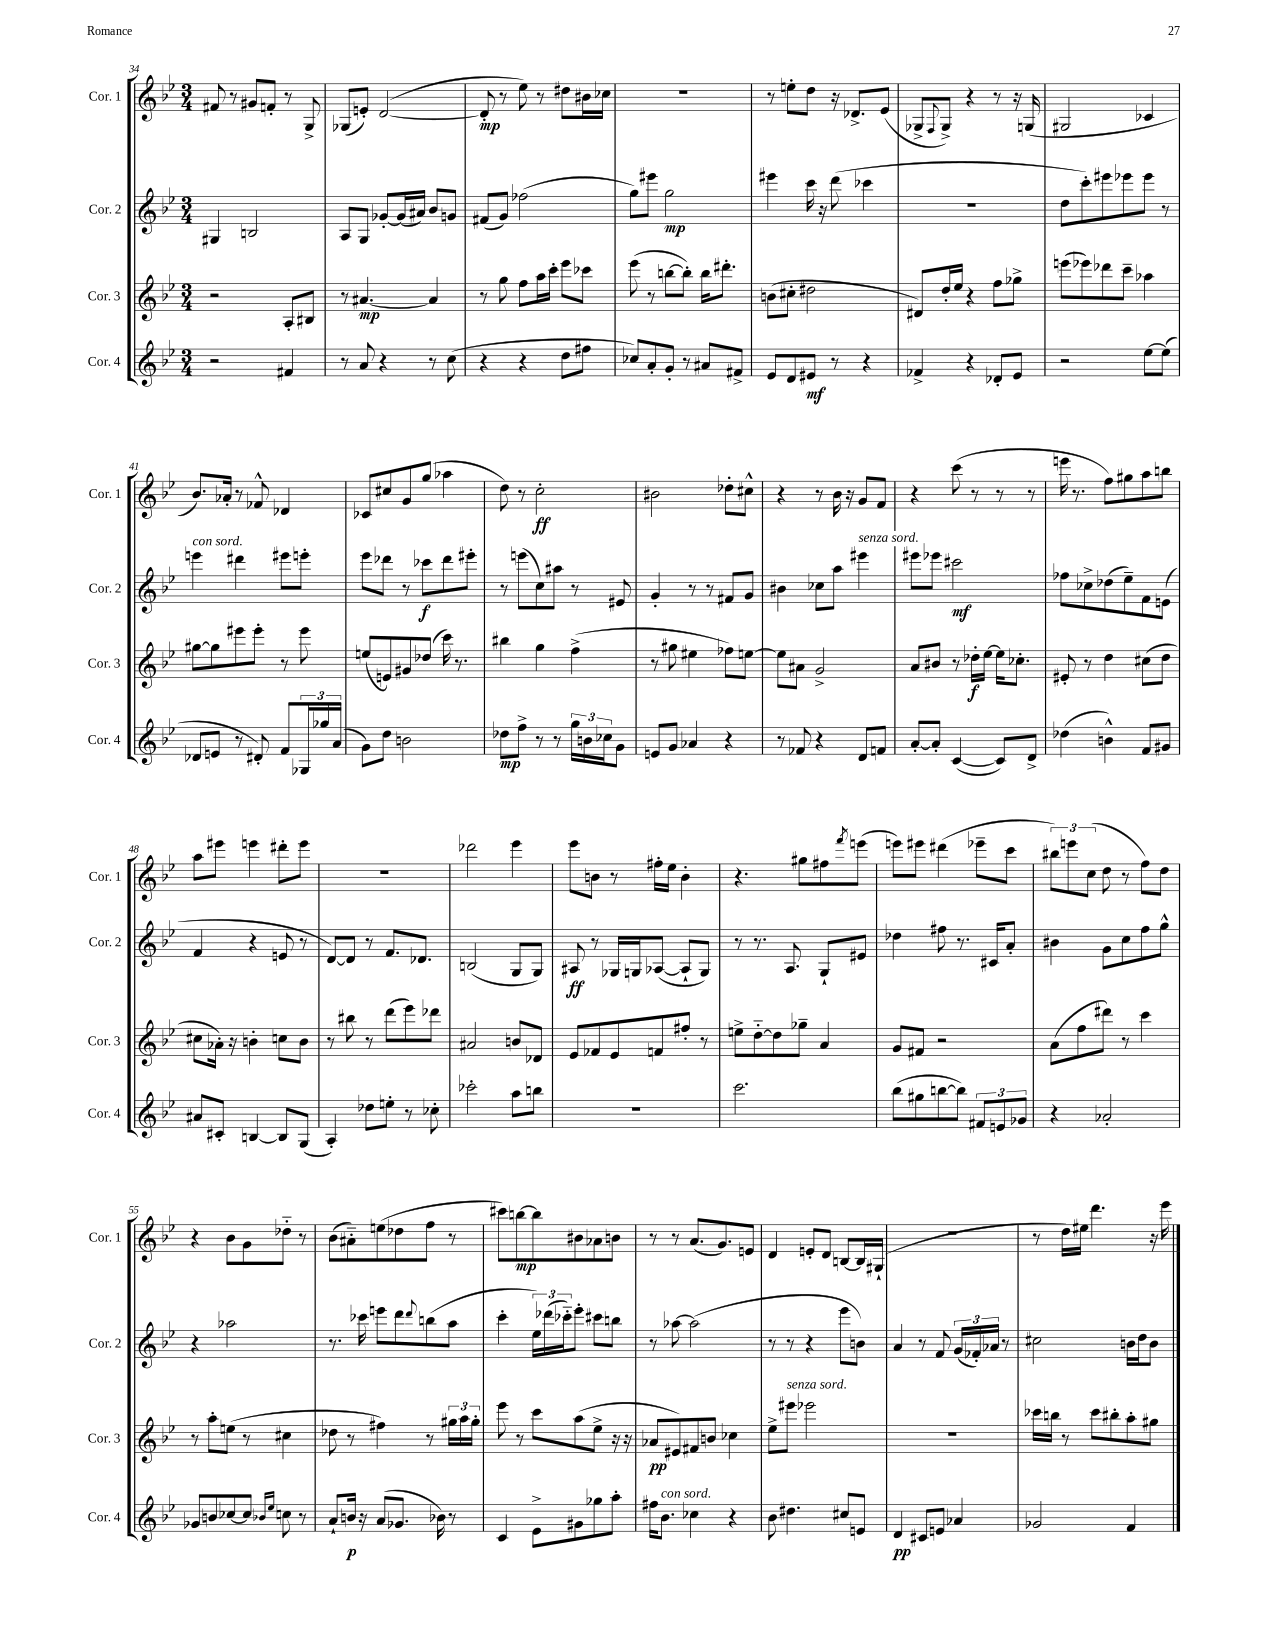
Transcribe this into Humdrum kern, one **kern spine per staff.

**kern	**dynam	**kern	**dynam	**kern	**dynam	**kern	**dynam
*part4	*part4	*part3	*part3	*part2	*part2	*part1	*part1
*staff4	*staff4	*staff3	*staff3	*staff2	*staff2	*staff1	*staff1
*I"Cor. 4	*	*I"Cor. 3	*	*I"Cor. 2	*	*I"Cor. 1	*
*I'Cor. 4	*	*I'Cor. 3	*	*I'Cor. 2	*	*I'Cor. 1	*
*clefG2	*	*clefG2	*	*clefG2	*	*clefG2	*
*k[b-e-]	*	*k[b-e-]	*	*k[b-e-]	*	*k[b-e-]	*
*M3/4	*	*M3/4	*	*M3/4	*	*M3/4	*
=34	=34	=34	=34	=34	=34	=34	=34
2r	.	2r	.	4G#X/	.	8f#X/	.
.	.	.	.	.	.	8r	.
.	.	.	.	2Bn/	.	8g#X/L	.
.	.	.	.	.	.	8fn'/J	.
4f#X/	.	8A'/L	.	.	.	8r	.
.	.	8B#X/J	.	.	.	8G^/	.
=35	=35	=35	=35	=35	=35	=35	=35
8r	.	8r	.	8A/L	.	(8G-X/L	.
8a/	.	[4.a#X/	mp	8G/J	.	8en'/J)	.
4r	.	.	.	[8g-X'/L	.	([2d/	.
.	.	.	.	(16g-/L]	.	.	.
.	.	.	.	16a#X/JJ)	.	.	.
8r	.	4a#/]	.	8b-/L	.	.	.
(8cc\	.	.	.	8gn/J	.	.	.
=36	=36	=36	=36	=36	=36	=36	=36
4r	.	8r	.	(8f#X/L	.	8d'/]	mp
.	.	8gg\	.	8g/J)	.	8r	.
4r	.	8ff\L	.	(2ff-X\	.	8ee-\)	.
.	.	16aa\L	.	.	.	8r	.
.	.	16ccc'\JJ	.	.	.	.	.
8dd\L	.	8eee-\L	.	.	.	8dd#X\L	.
8ff#X\J	.	8ccc-X\J	.	.	.	16b#X\L	.
.	.	.	.	.	.	16cc-X\JJ	.
=37	=37	=37	=37	=37	=37	=37	=37
8cc-X/L)	.	(8eee-\	.	8gg\L)	.	2.r	.
8a'/	.	8r	.	8eee#X\J	.	.	.
8g'/J	.	[8bbn\L	.	2gg\	mp	.	.
8r	.	8bb'\J])	.	.	.	.	.
8a#X/L	.	16bb\KL	.	.	.	.	.
.	.	8.ddd#X'\J	.	.	.	.	.
8f#X^/J	.	.	.	.	.	.	.
=38	=38	=38	=38	=38	=38	=38	=38
8e-/L	.	(8bn\L	.	4eee#X\	.	8r	.
8d/	.	8cc#X'\J	.	.	.	8een'\L	.
8e#X/J	mf	2dd#X\	.	16ccc\	.	8dd\J	.
.	.	.	.	16r	.	.	.
8r	.	.	.	(8ddd\	.	16r	.
.	.	.	.	.	.	8.d-X^/L	.
4r	.	.	.	4ccc-X\	.	.	.
.	.	.	.	.	.	(8e-/J	.
=39	=39	=39	=39	=39	=39	=39	=39
4f-X^/	.	8d#X/L)	.	2.r	.	8G-X^/L	.
.	.	.	.	.	.	8qqF/	.
.	.	16dd'/L	.	.	.	8G-^/J)	.
.	.	16ee-/JJ	.	.	.	.	.
4r	.	4r	.	.	.	4r	.
8d-X'/L	.	8ff\L	.	.	.	8r	.
8e-/J	.	8gg-X^\J	.	.	.	16r	.
.	.	.	.	.	.	(16Gn/	.
=40	=40	=40	=40	=40	=40	=40	=40
2r	.	(8eeen\L	.	8dd\L	.	2G#X/	.
.	.	8eee-X\)	.	8ccc'\)	.	.	.
.	.	8ddd-X\	.	8eee#X\	.	.	.
.	.	8ccc~\J	.	8eee-X\	.	.	.
[8ee-\L	.	4aa-X\	.	8eee-\J	.	4c-X/	.
(8ee-\J]	.	.	.	8r	.	.	.
!!LO:LB:g=z
=41	=41	=41	=41	=41	=41	=41	=41
!	!	!	!	!LO:TX:a:i:t=con sord.	!	!	!
8d-X/L	.	[8gg#X\L	.	4eeen\	.	8.b-/L)	.
8en/J	.	8gg#\]	.	.	.	.	.
.	.	.	.	.	.	16a-X'/Jk	.
8r	.	8eee#X\	.	4ddd#X\	.	8r	.
8d#X'/)	.	8eee#'\J	.	.	.	8f-X^^/	.
8f/L	.	8r	.	8eee#X\L	.	4d-X/	.
24G-X/L	.	8eee#\	.	8eeen'\J	.	.	.
24gg-X/	.	.	.	.	.	.	.
(24a/JJ	.	.	.	.	.	.	.
=42	=42	=42	=42	=42	=42	=42	=42
8g\L)	.	(8een/L	.	8eee-\L	.	8c-X/L	.
8dd\J	.	8en/)	.	8ddd-X\J	.	8cc#X/	.
2bn\	.	8g#X/	.	8r	.	8g/	.
.	.	(8dd-X/J	.	8ccc-X\L	f	(8gg/J	.
.	.	16ccc\)	.	8ddd-\	.	4aa-X\	.
.	.	8.r	.	.	.	.	.
.	.	.	.	8eee#X'\J	.	.	.
=43	=43	=43	=43	=43	=43	=43	=43
8dd-X\L	mp	4bb#X\	.	8r	.	8dd\)	.
8ff^\J	.	.	.	(8eeen\L	.	8r	.
8r	.	4gg\	.	8cc\)	.	2cc'\	ff
8r	.	.	.	8aa#X\J	.	.	.
24gg\LL	.	(4ff^\	.	8r	.	.	.
24bn\	.	.	.	.	.	.	.
24cc-X\J	.	.	.	.	.	.	.
8g\J	.	.	.	8e#X/	.	.	.
=44	=44	=44	=44	=44	=44	=44	=44
8en/L	.	8r	.	4g'/	.	2b#X\	.
8g/J	.	8gg#X\	.	.	.	.	.
4a-X/	.	4ee#X\	.	8r	.	.	.
.	.	.	.	8r	.	.	.
4r	.	8ff-X\L)	.	8f#X/L	.	8dd-X'\L	.
.	.	[8een\J	.	8g/J	.	8cc#X^^\J	.
=45	=45	=45	=45	=45	=45	=45	=45
8r	.	8ee\L]	.	4b#X\	.	4r	.
8f-X/	.	8a#X\J	.	.	.	.	.
4r	.	2g^/	.	8cc-X\L	.	8r	.
.	.	.	.	8aa\J	.	16b-\	.
.	.	.	.	.	.	16r	.
!	!	!	!	!LO:TX:a:i:t=senza sord.	!	!	!
8d/L	.	.	.	4eee#X\	.	8g/L	.
8fn/J	.	.	.	.	.	8f/J	.
=46	=46	=46	=46	=46	=46	=46	=46
[8a'/L	.	8a/L	.	8eee#X\L	.	4r	.
8a'/J]	.	8b#X/J	.	8eee-X\J	.	.	.
([4c/	.	8r	.	2ccc#X\	mf	(8ccc\	.
.	.	16dd-X'\LL	f	.	.	8r	.
.	.	[16ee-\JJ	.	.	.	.	.
8c/L])	.	16ee-\KL]	.	.	.	8r	.
.	.	8.cc-X'\J	.	.	.	.	.
8d^/J	.	.	.	.	.	8r	.
=47	=47	=47	=47	=47	=47	=47	=47
(4dd-X\	.	8e#X'/	.	8ff-X\L	.	16eeen\	.
.	.	.	.	.	.	8.r	.
.	.	8r	.	8cc-X^\	.	.	.
4bn^^\)	.	4dd\	.	(8dd-X\	.	8ff\L)	.
.	.	.	.	8ee-~\)	.	8gg#X\	.
8f/L	.	(8cc#X\L	.	8f\	.	8aa\	.
8g#X/J	.	8dd\J	.	(8en\J	.	8bbn\J	.
!!LO:LB:g=z
=48	=48	=48	=48	=48	=48	=48	=48
8a#X/L	.	8cc#X\L	.	4f/	.	8aa\L	.
8c#X'/J	.	16a-X'\Jk)	.	.	.	8eee#X\J	.
.	.	16r	.	.	.	.	.
[4Bn/	.	4bn'\	.	4r	.	4eeen\	.
8B/L]	.	8ccn\L	.	8en/	.	8ddd#X'\L	.
(8G/J	.	8b\J	.	8r	.	8eee\J	.
=49	=49	=49	=49	=49	=49	=49	=49
4A'/)	.	8r	.	[8d/L)	.	2.r	.
.	.	8bb#X\	.	8d/J]	.	.	.
8dd-X\L	.	8r	.	8r	.	.	.
8een'\J	.	(8ddd\L	.	8.f/L	.	.	.
8r	.	8eee-\)	.	.	.	.	.
.	.	.	.	8.d-X/J	.	.	.
8cc-X'\	.	8ddd-X\J	.	.	.	.	.
=50	=50	=50	=50	=50	=50	=50	=50
2ccc-X'\	.	2a#X/	.	(2Bn/	.	2ddd-X\	.
8aa\L	.	8bn/L	.	8G/L	.	4eee-\	.
8bbn\J	.	8d-X/J	.	8G/J)	.	.	.
=51	=51	=51	=51	=51	=51	=51	=51
2.r	.	8e-/L	.	8A#X/	ff	8eee-\L	.
.	.	8f-X/	.	8r	.	8bn\J	.
.	.	8e-/	.	16G-X/LL	.	8r	.
.	.	.	.	16Gn/J	.	.	.
.	.	8fn/	.	([8A-X/J	.	16ff#X'\LL	.
.	.	.	.	.	.	16ee-\JJ	.
.	.	8ff#X'/J	.	8A-`/L]	.	4b'\	.
.	.	8r	.	8G/J)	.	.	.
=52	=52	=52	=52	=52	=52	=52	=52
2.ccc\	.	8een^\L	.	8r	.	4.r	.
.	.	[8dd\	.	8.r	.	.	.
.	.	8dd\]	.	.	.	.	.
.	.	.	.	8.A/	.	.	.
.	.	8gg-X~\J	.	.	.	8gg#X\L	.
.	.	4a/	.	8G`/L	.	8ff#X\	.
.	.	.	.	.	.	8qfff/	.
.	.	.	.	8e#X/J	.	(8eeen\J	.
=53	=53	=53	=53	=53	=53	=53	=53
(8bb-\L	.	8g/L	.	4dd-X\	.	8eeen\L)	.
8gg#X\	.	8f#X/J	.	.	.	8eee#X\J	.
[8bbn\	.	2r	.	8ff#X\	.	(4ddd#X\	.
8bb\J])	.	.	.	8.r	.	.	.
12f#X/L	.	.	.	.	.	8eee-X~\L	.
.	.	.	.	16c#X/KL	.	.	.
12en/	.	.	.	.	.	.	.
.	.	.	.	8a'/J	.	8ccc\J	.
12g-X/J	.	.	.	.	.	.	.
=54	=54	=54	=54	=54	=54	=54	=54
4r	.	(8a\L	.	4b#X\	.	12bb#X\L)	.
.	.	.	.	.	.	12eeen\	.
.	.	8ff\	.	.	.	.	.
.	.	.	.	.	.	(12cc\J	.
2a-X'/	.	8ddd#X\J)	.	8g\L	.	8dd\	.
.	.	8r	.	8cc\	.	8r	.
.	.	4ccc\	.	8ff\	.	8ff\L)	.
.	.	.	.	8gg^^\J	.	8dd\J	.
!!LO:LB:g=z
=55	=55	=55	=55	=55	=55	=55	=55
8g-X/L	.	8r	.	4r	.	4r	.
8bn/	.	8aa'\L	.	.	.	.	.
[8cc-X/	.	(8een\J	.	2aa-X\	.	8b-\L	.
8cc-/J]	.	8r	.	.	.	8g\	.
16qqb-X/LL	.	.	.	.	.	.	.
16qqee-/JJ	.	.	.	.	.	.	.
8ccn\	.	4cc#X\	.	.	.	8dd-X\J	.
8r	.	.	.	.	.	8r	.
=56	=56	=56	=56	=56	=56	=56	=56
8a`/L	.	8dd-X\	.	8.r	.	(8b-\L	.
16bn/Jk	p	8r	.	.	.	8a#X\)	.
16r	.	.	.	16ccc-X\	.	.	.
(8a/L	.	4ff#X\)	.	8eeen\L	.	(8een\	.
8.g-X/J	.	.	.	8ddd\	.	8dd-X\	.
.	.	.	.	8qqddd/	.	.	.
.	.	8r	.	(8bbn\	.	8ff\J	.
16b-X\)	.	.	.	.	.	.	.
8r	.	24gg#X\LL	.	8aa\J	.	8r	.
.	.	24aa\	.	.	.	.	.
.	.	24gg#'\JJ	.	.	.	.	.
=57	=57	=57	=57	=57	=57	=57	=57
4c/	.	8eee-\	.	4ccc'\	.	8ccc#X\L)	.
.	.	8r	.	.	.	[8bbn\	mp
8e-^\L	.	8ccc\L	.	24ee-\LL)	.	8bb\]	.
.	.	.	.	(24ddd-X\	.	.	.
.	.	.	.	24ccc-X\J)	.	.	.
8g#X\	.	(8aa\	.	8eee-'\J	.	8b#X\	.
8gg-X\	.	8ee-^\J	.	8ccc#X\L	.	8a-X\	.
8aa'\J	.	16r	.	8bbn\J	.	8bn\J	.
.	.	16r	.	.	.	.	.
=58	=58	=58	=58	=58	=58	=58	=58
16ff#X\KL	.	8a-X/L	pp	8r	.	8r	.
!LO:TX:a:i:t=con sord.	!	!	!	!	!	!	!
8.b-\J	.	.	.	.	.	.	.
.	.	8e#X/)	.	[8aa-X\	.	8r	.
4cc-X\	.	8f#X/	.	(2aa-\]	.	(8.a/L	.
.	.	8bn/J	.	.	.	.	.
.	.	.	.	.	.	8.g/)	.
4r	.	4cc-X\	.	.	.	.	.
.	.	.	.	.	.	8en/J	.
=59	=59	=59	=59	=59	=59	=59	=59
8b-\	.	8ee-^\L	.	8r	.	4d/	.
!	!	!LO:TX:a:i:t=senza sord.	!	!	!	!	!
4.dd#X\	.	8eee#X\J	.	8r	.	.	.
.	.	2eee-X\	.	4r	.	8en'/L	.
.	.	.	.	.	.	8d/J	.
8cc#X/L	.	.	.	8eee-\L	.	[8Bn/L	.
8en/J	.	.	.	8bn\J)	.	16B/L]	.
.	.	.	.	.	.	(16G#X`/JJ	.
=60	=60	=60	=60	=60	=60	=60	=60
4d/	pp	2.r	.	4a/	.	2.r	.
8c#X/L	.	.	.	8r	.	.	.
8en/J	.	.	.	8f/	.	.	.
4a-X/	.	.	.	(24g/LL	.	.	.
.	.	.	.	24f-X'/)	.	.	.
.	.	.	.	24a-X/JJ	.	.	.
.	.	.	.	8r	.	.	.
=61	=61	=61	=61	=61	=61	=61	=61
2g-X/	.	16ccc-X\LL	.	2cc#X\	.	8r	.
.	.	16bbn\JJ	.	.	.	.	.
.	.	8r	.	.	.	16dd\LL)	.
.	.	.	.	.	.	16ee#X\JJ	.
.	.	8ccc-\L	.	.	.	4.ddd\	.
.	.	8bb#X'\	.	.	.	.	.
4f/	.	8aa'\	.	16bn\LL	.	.	.
.	.	.	.	16dd\J	.	.	.
.	.	8gg#X\J	.	8b\J	.	16r	.
.	.	.	.	.	.	16eee-\	.
==	==	==	==	==	==	==	==
*-	*-	*-	*-	*-	*-	*-	*-
